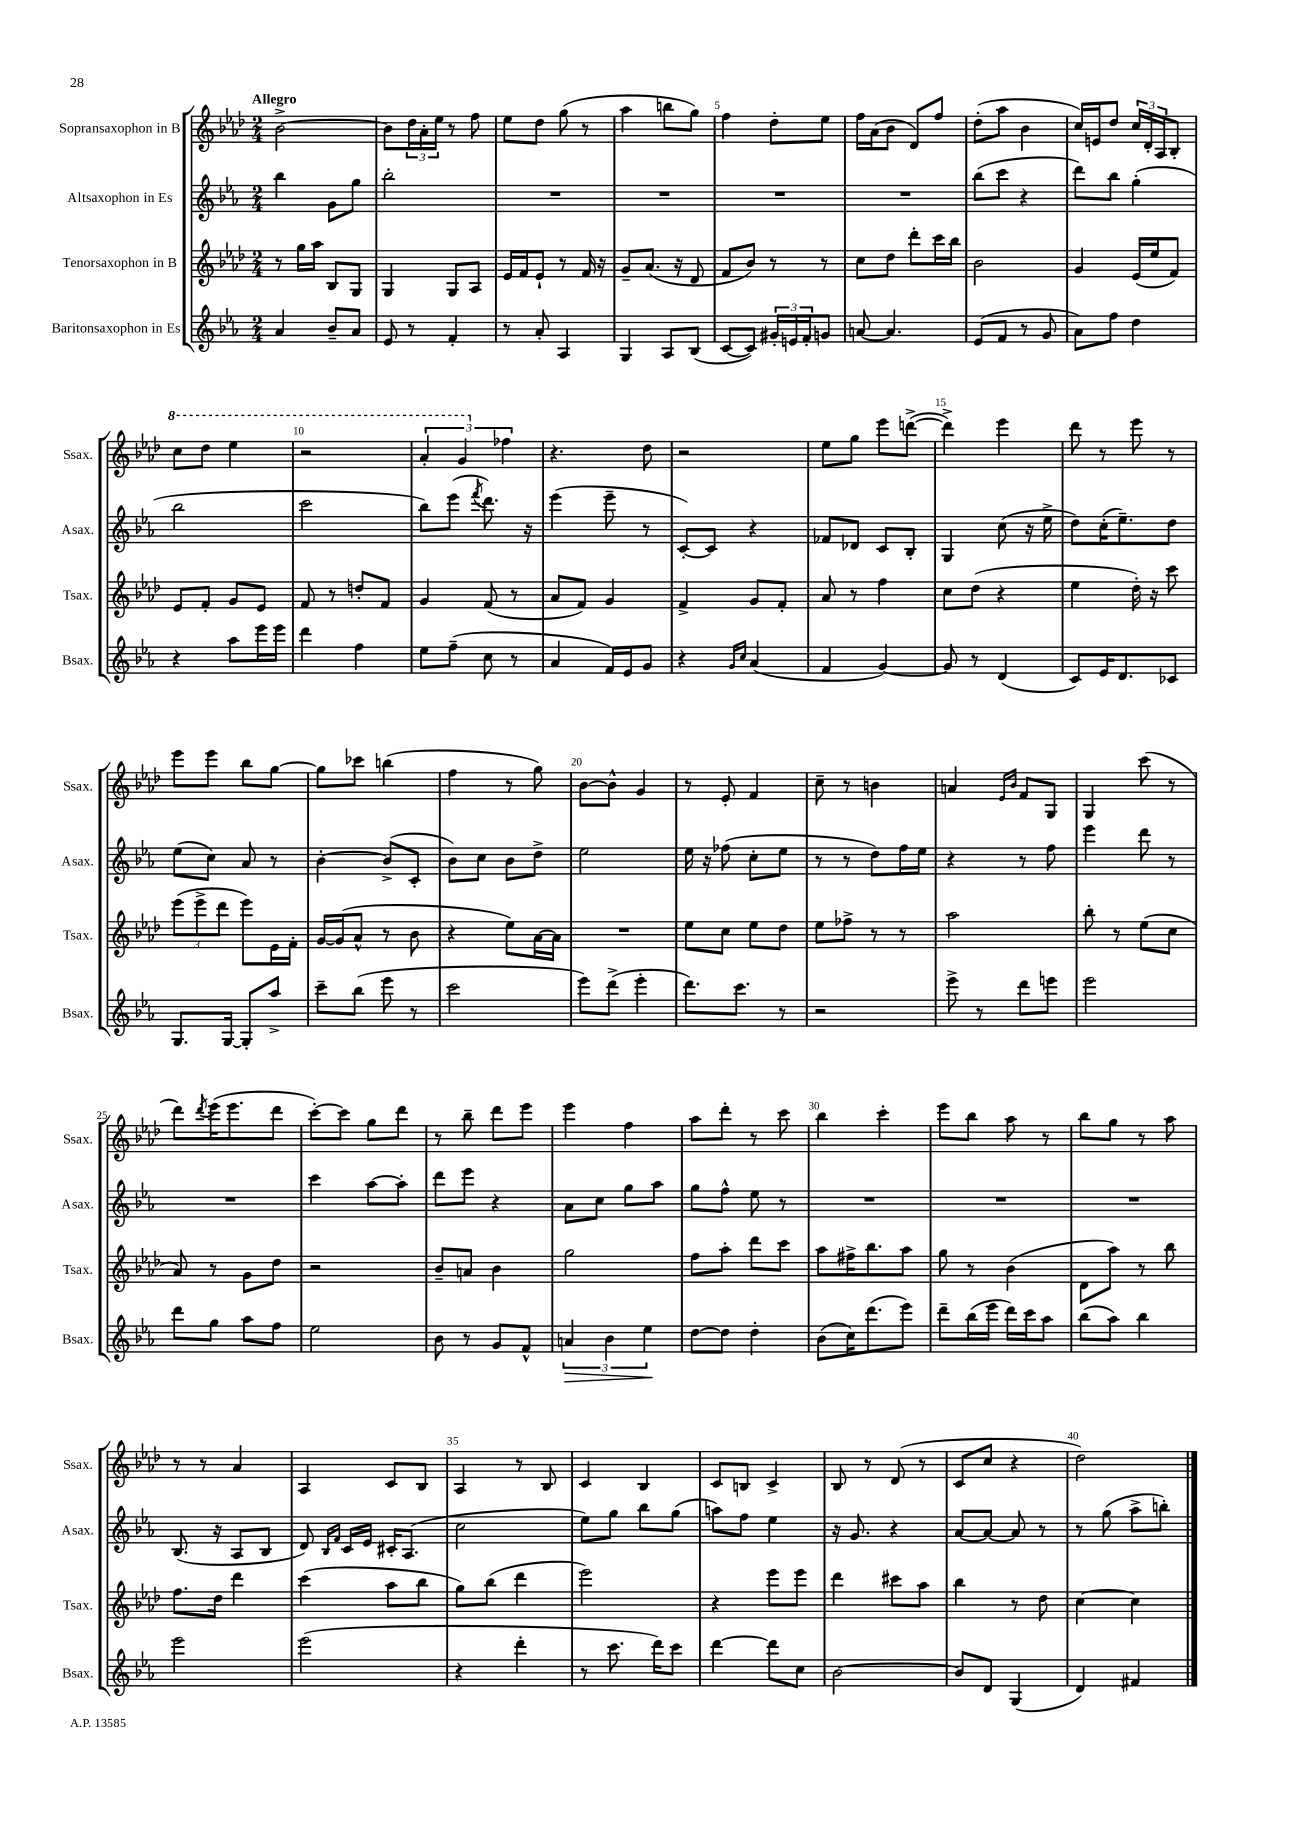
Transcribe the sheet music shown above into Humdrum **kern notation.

**kern	**dynam	**kern	**kern	**kern
*part4	*part4	*part3	*part2	*part1
*staff4	*staff4	*staff3	*staff2	*staff1
*I"Baritonsaxophon in Es	*	*I"Tenorsaxophon in B	*I"Altsaxophon in Es	*I"Sopransaxophon in B
*I'Bsax.	*	*I'Tsax.	*I'Asax.	*I'Ssax.
*clefG2	*	*clefG2	*clefG2	*clefG2
*k[b-e-a-]	*	*k[b-e-a-d-]	*k[b-e-a-]	*k[b-e-a-d-]
*M2/4	*	*M2/4	*M2/4	*M2/4
=1	=1	=1	=1	=1
!	!	!	!	!LO:TX:a:B:t=Allegro
4a-/	.	8r	4bb-\	[2b-^\
.	.	16gg\LL	.	.
.	.	16aa-\JJ	.	.
8b-~/L	.	8B-/L	8g\L	.
8a-/J	.	8G/J	8gg\J	.
=2	=2	=2	=2	=2
8e-/	.	4G/	2bb-'\	8b-\L]
8r	.	.	.	24dd-\L
.	.	.	.	24a-'\
.	.	.	.	24ee-\JJ
4f'/	.	8G/L	.	8r
.	.	8A-/J	.	8ff\
=3	=3	=3	=3	=3
8r	.	16e-/LL	2r	8ee-\L
.	.	16f/J	.	.
8a-'/	.	8e-`/J	.	8dd-\J
4A-/	.	8r	.	(8gg\
.	.	16f/	.	8r
.	.	16r	.	.
=4	=4	=4	=4	=4
4G/	.	8g~/L	2r	4aa-\
.	.	(8.a-/J	.	.
8A-/L	.	.	.	8bbn\L
.	.	16r	.	.
(8B-/J	.	8d-/	.	8gg\J)
=5	=5	=5	=5	=5
[8c/L	.	8f/L	2r	4ff\
8c/J])	.	8b-/J)	.	.
24g#X'/LL	.	8r	.	8dd-'\L
24en/	.	.	.	.
24f'/J	.	.	.	.
8gn/J	.	8r	.	8ee-\J
=6	=6	=6	=6	=6
[8an/	.	8cc\L	2r	16ff\LL
.	.	.	.	(16a-\J
4.a/]	.	8dd-\J	.	8b-\J
.	.	8ddd-'\L	.	8d-/L)
.	.	16ccc\L	.	8ff/J
.	.	16bb-\JJ	.	.
=7	=7	=7	=7	=7
(8e-/L	.	2b-\	(8bb-\L	(8dd-'\L
8f/J	.	.	8ccc\J	8aa-\J
8r	.	.	4r	4b-\
8g/	.	.	.	.
=8	=8	=8	=8	=8
8a-\L)	.	4g/	8ddd\L)	16cc/LL)
.	.	.	.	16en/J
8ff\J	.	.	8bb-\J	8dd-/J
4dd\	.	(16e-/LL	(4gg'\	24cc/LL
.	.	.	.	24d-'/
.	.	16ee-/J	.	.
.	.	.	.	24A-/J
.	.	8f/J)	.	8B-'/J
!!LO:LB:g=z
=9	=9	=9	=9	=9
*	*	*	*	*8va
4r	.	8e-/L	2bb-\	8ccc\L
.	.	8f'/J	.	8ddd-\J
8aa-\L	.	8g/L	.	4eee-\
16eee-\L	.	8e-/J	.	.
16eee-\JJ	.	.	.	.
=10	=10	=10	=10	=10
4ddd\	.	8f/	2ccc\	2r
.	.	8r	.	.
4ff\	.	8ddn'/L	.	.
.	.	8f/J	.	.
=11	=11	=11	=11	=11
8ee-\L	.	4g/	8bb-\L)	6aa-'/
(8ff~\J	.	.	(8eee-\J	.
.	.	.	.	6gg/
.	.	.	8qfff/	.
8cc\	.	(8f/	8.ddd\)	.
*	*	*	*	*X8va
.	.	.	.	6ff-X\
8r	.	8r	.	.
.	.	.	16r	.
=12	=12	=12	=12	=12
4a-/	.	8a-/L	(4eee-\	4.r
.	.	8f/J)	.	.
16f/LL)	.	4g/	8eee-~\	.
16e-/J	.	.	.	.
8g/J	.	.	8r	8dd-\
=13	=13	=13	=13	=13
4r	.	4f^/	[8c'/L)	2r
.	.	.	8c/J]	.
16qqg/LL	.	.	.	.
16qqcc/JJ	.	.	.	.
(4a-/	.	8g/L	4r	.
.	.	8f'/J	.	.
=14	=14	=14	=14	=14
4f/	.	8a-/	8f-X/L	8ee-\L
.	.	8r	8d-X/J	8gg\J
[4g/)	.	4ff\	8c/L	8eee-\L
.	.	.	8B-'/J	([8dddn^\J
=15	=15	=15	=15	=15
8g/]	.	8cc\L	4G/	4ddd^\])
8r	.	(8dd-\J	.	.
(4d/	.	4r	(8cc\	4eee-\
.	.	.	16r	.
.	.	.	16ee-^\	.
=16	=16	=16	=16	=16
8c/L)	.	4ee-\	8dd\L)	8ddd-\
16e-/K	.	.	(16cc'\K	8r
8.d/	.	.	8.ee-~\)	.
.	.	16dd-'\)	.	8eee-\
.	.	16r	.	.
8c-X/J	.	8ccc\	8dd\J	8r
!!LO:LB:g=z
=17	=17	=17	=17	=17
8.G/L	.	(12eee-\L	(8ee-\L	8eee-\L
.	.	12eee-^\	.	.
.	.	.	8cc\J)	8eee-\J
.	.	12ddd-\J	.	.
[16G/Jk	.	.	.	.
8G'/L]	.	8eee-\L)	8a-/	8bb-\L
8aa-^/J	.	16e-\L	8r	[8gg\J
.	.	16f'\JJ	.	.
=18	=18	=18	=18	=18
8ccc~\L	.	[16g/LL	[4b-'\	8gg\L]
.	.	(16g/J]	.	.
(8bb-\J	.	8a-^^/J	.	8ccc-X\J
8eee-\	.	8r	(8b-^/L]	(4bbn\
8r	.	8b-\	8c'/J	.
=19	=19	=19	=19	=19
2ccc\	.	4r	8b-\L)	4ff\
.	.	.	8cc\J	.
.	.	8ee-\L)	8b-\L	8r
.	.	[16a-\L	8dd^\J	8gg\)
.	.	16a-\JJ]	.	.
=20	=20	=20	=20	=20
8eee-\L)	.	2r	2ee-\	[8b-\L
(8ddd^\J	.	.	.	8b-^^\J]
4eee-'\	.	.	.	4g/
=21	=21	=21	=21	=21
8.ddd\L)	.	8ee-\L	16ee-\	8r
.	.	.	16r	.
.	.	8cc\J	(8ff-X\	8e-'/
8.ccc\J	.	.	.	.
.	.	8ee-\L	8cc'\L	4f/
8r	.	8dd-\J	8ee-\J	.
=22	=22	=22	=22	=22
2r	.	8ee-\L	8r	8cc~\
.	.	8ff-X^\J	8r	8r
.	.	8r	8dd\L)	4bn\
.	.	8r	16ff\L	.
.	.	.	16ee-\JJ	.
=23	=23	=23	=23	=23
8eee-^\	.	2aa-\	4r	4an/
8r	.	.	.	.
.	.	.	.	16qqe-/LL
.	.	.	.	16qqb-/JJ
8ddd\L	.	.	8r	8f/L
8eeen\J	.	.	8ff\	8G/J
=24	=24	=24	=24	=24
2eee-\	.	8bb-'\	4eee-\	4G/
.	.	8r	.	.
.	.	(8ee-\L	8ddd\	(8ccc\
.	.	8cc\J	8r	8r
!!LO:LB:g=z
=25	=25	=25	=25	=25
8ddd\L	.	8a-/)	2r	8ddd-\L)
.	.	.	.	8qddd-/
8gg\J	.	8r	.	(16eee-\K
.	.	.	.	8.eee-\
8aa-\L	.	8g\L	.	.
8ff\J	.	8dd-\J	.	8ddd-\J
=26	=26	=26	=26	=26
2ee-\	.	2r	4ccc\	[8ccc'\L)
.	.	.	.	8ccc\J]
.	.	.	[8aa-\L	8gg\L
.	.	.	8aa-'\J]	8ddd-\J
=27	=27	=27	=27	=27
8b-\	.	8b-~/L	8ddd\L	8r
8r	.	8an/J	8eee-\J	8bb-~\
8g/L	.	4b-\	4r	8ddd-\L
8f^^/J	.	.	.	8eee-\J
=28	=28	=28	=28	=28
!	!LO:HP:b	!	!	!
6an/	>	2gg\	8a-\L	4eee-\
.	.	.	8cc\J	.
6b-\	.	.	.	.
.	.	.	8gg\L	4ff\
6ee-\	.	.	.	.
.	.	.	8aa-\J	.
.	]	.	.	.
=29	=29	=29	=29	=29
[8dd\L	.	8ff\L	8gg\L	8aa-\L
8dd\J]	.	8aa-'\J	8ff^^\J	8ddd-'\J
4dd'\	.	8ddd-\L	8ee-\	8r
.	.	8ccc\J	8r	8ccc\
=30	=30	=30	=30	=30
(8b-\L	.	8aa-\L	2r	4bb-\
16cc\K)	.	16ff#X^\K	.	.
(8.ddd\	.	8.bb-\	.	.
.	.	.	.	4ccc'\
8eee-\J)	.	8aa-\J	.	.
=31	=31	=31	=31	=31
8ddd~\L	.	8gg\	2r	8eee-\L
(16bb-\L	.	8r	.	8bb-\J
16eee-\JJ	.	.	.	.
16ddd\LL)	.	(4b-\	.	8aa-\
16ccc\J	.	.	.	.
8aa-\J	.	.	.	8r
=32	=32	=32	=32	=32
(8bb-\L	.	8d-\L	2r	8bb-\L
8aa-\J)	.	8aa-\J)	.	8gg\J
4bb-\	.	8r	.	8r
.	.	8bb-\	.	8aa-\
!!LO:LB:g=z
=33	=33	=33	=33	=33
2eee-\	.	8.ff\L	(8.B-/	8r
.	.	.	.	8r
.	.	16dd-\Jk	16r	.
.	.	4ddd-\	8A-/L	4a-/
.	.	.	8B-/J	.
=34	=34	=34	=34	=34
(2eee-\	.	(4ccc\	8d/)	4A-/
.	.	.	16qqB-/LL	.
.	.	.	16qqf/JJ	.
.	.	.	16c/LL	.
.	.	.	16e-/JJ	.
.	.	8aa-\L	16c#X'/KL	8c/L
.	.	.	(8.A-/J	.
.	.	8bb-\J	.	8B-/J
=35	=35	=35	=35	=35
4r	.	8gg\L)	2cc\	4A-/
.	.	(8bb-\J	.	.
4ddd'\	.	4ddd-\	.	8r
.	.	.	.	8B-/
=36	=36	=36	=36	=36
8r	.	2eee-\)	8ee-\L)	4c/
8.ccc\	.	.	8gg\J	.
.	.	.	8bb-\L	4B-/
16ddd\KL)	.	.	.	.
8ccc\J	.	.	(8gg\J	.
=37	=37	=37	=37	=37
[4ddd\	.	4r	8aan\L)	8c/L
.	.	.	8ff\J	8Bn/J
8ddd\L]	.	8eee-\L	4ee-\	4c^/
8cc\J	.	8eee-\J	.	.
=38	=38	=38	=38	=38
[2b-\	.	4ddd-\	16r	8B-/
.	.	.	8.g/	.
.	.	.	.	8r
.	.	8ccc#X\L	4r	(8d-/
.	.	8aa-\J	.	8r
=39	=39	=39	=39	=39
8b-/L]	.	4bb-\	[8a-/L	8c/L
8d/J	.	.	8a-/J_	8cc/J
(4G/	.	8r	8a-/]	4r
.	.	8dd-\	8r	.
=40	=40	=40	=40	=40
4d/)	.	[4cc\	8r	2dd-\)
.	.	.	(8gg\	.
4f#X/	.	4cc\]	8aa-^\L	.
.	.	.	8bbn'\J)	.
==	==	==	==	==
*-	*-	*-	*-	*-
